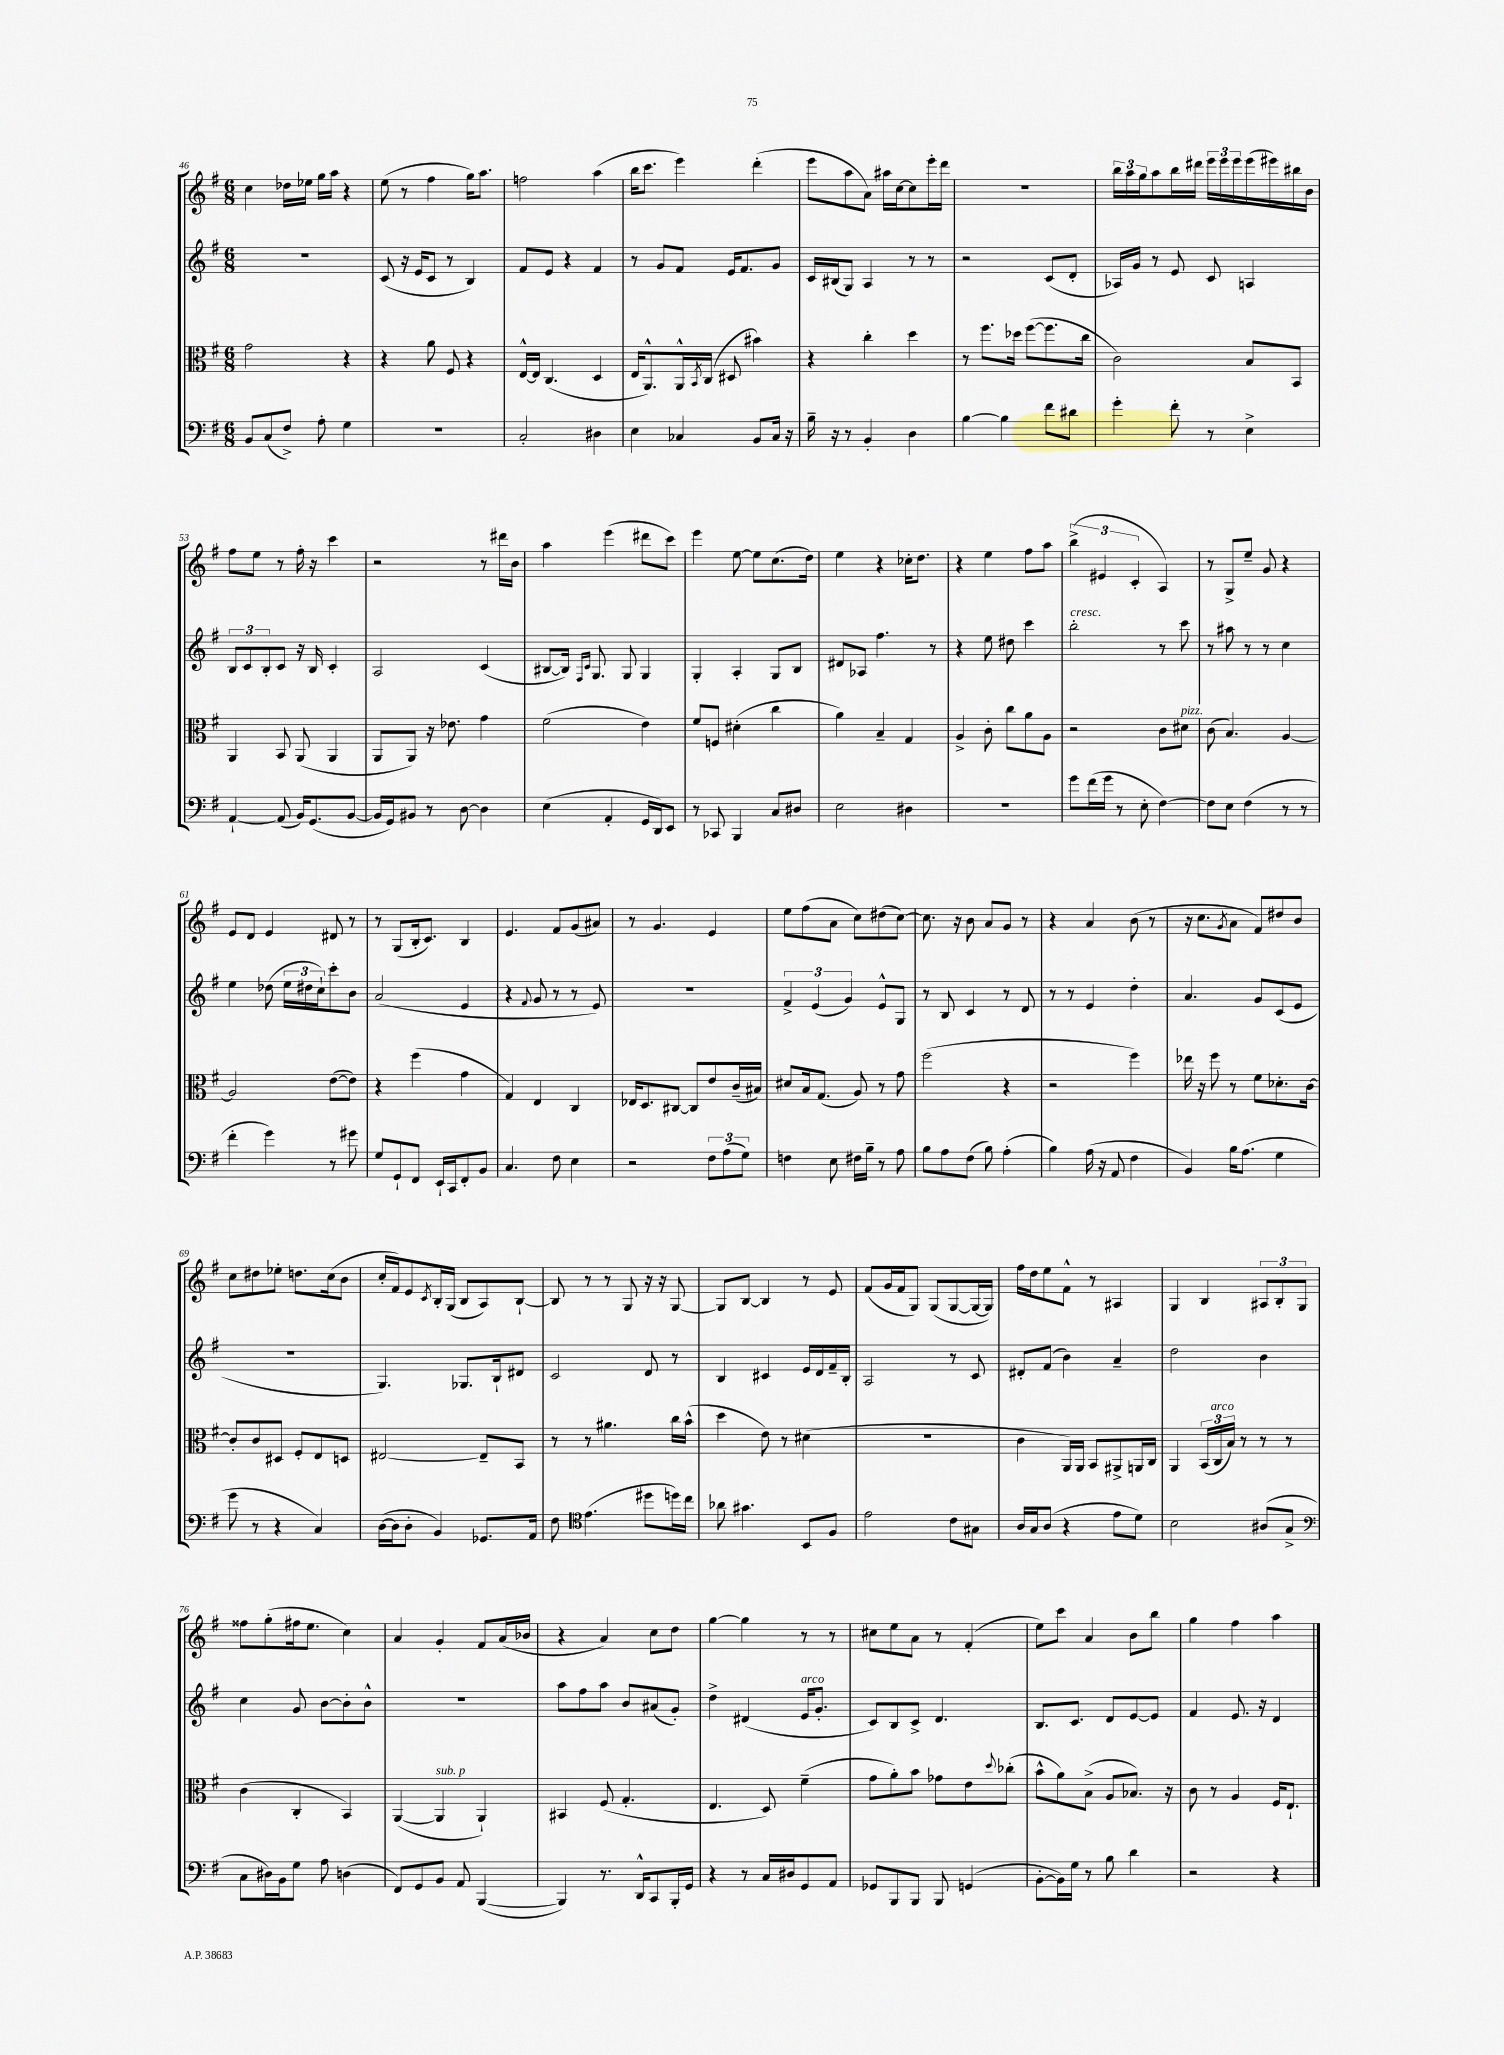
<<
\new StaffGroup <<
\new Staff = "s0" {
    \clef treble \key g \major \numericTimeSignature \time 6/8
    c''4 des''16 ees''16 g''16 a''16 r4 |
    e''8( r8 fis''4 g''16) a''8. |
    f''2 a''4( |
    b''16 c'''8. e'''4) d'''4-.( |
    e'''8 a''8 a'8) ais''16 c''16~ c''8 e'''16-. d'''16 |
    R2. |
    \tuplet 3/2 { b''16 a''16 g''16 } a''8 b''16 dis'''16 \tuplet 3/2 { e'''16 e'''16 e'''16 } e'''16( eis'''16) bis''16 b'16 |
    fis''8 e''8 r8 fis''16-. r16 c'''4 |
    r2 r8 dis'''16 b'16 |
    a''4 e'''4( dis'''8 c'''8) |
    e'''4 e''8~ e''8 c''8.( d''16) |
    e''4 r4 ces''16-. d''8. |
    r4 e''4 fis''8 a''8 |
    \tuplet 3/2 { b''4->( eis'4 c'4-. } a4) |
    r8 g8-> e''8-- g'8 r4 |
    e'8 d'8 e'4 dis'8 r8 |
    r8 g8( b16-. c'8.) b4 |
    e'4. fis'8 g'8( ais'8) |
    r8 g'4. e'4 |
    e''8 fis''8( a'8 c''8) dis''8( c''8~) |
    c''8. r16 b'8 a'8 g'8 r8 |
    r4 a'4 b'8( r8 |
    r16 c''8. \acciaccatura { g'8 } a'8 fis'8) dis''8 b'8 |
    c''8 dis''8 ees''8-. d''8. c''16( b'8 |
    c''16-. fis'16) e'8 \acciaccatura { c'8 } b16-. g16( b8 a8) b8~-! |
    b8 r8 r8 g8 r16 r16 g8~ |
    g8 b8~ b4 r8 e'8 |
    fis'8( g'16 fis'16 g8) g8( g8~ g16~ g16) |
    fis''16 d''16 e''8 fis'8-^ r8 ais4 |
    g4 b4 \tuplet 3/2 { ais8 b8-. g8 } |
    fisis''8 g''8-.( fis''16 e''8. c''4) |
    a'4 g'4-. fis'8 a'16( bes'16 |
    r4 a'4) c''8 d''8 |
    g''4~ g''4 r8 r8 |
    cis''8 e''8 a'8 r8 fis'4-.( |
    e''8) c'''8 a'4 b'8 b''8 |
    g''4 fis''4 a''4 \bar "|." |
}
\new Staff = "s1" {
    \clef treble \key g \major \numericTimeSignature \time 6/8
    R2. |
    c'8( r16 e'16 c'8 r8 b4) |
    fis'8 e'8 r4 fis'4 |
    r8 g'8 fis'8 e'16 fis'8. g'8 |
    c'16 bis16( g8) a4 r8 r8 |
    r2 c'8( d'8-. |
    aes16) g'16 r8 e'8 c'8 a4 |
    \tuplet 3/2 { b8 c'8 b8-. } c'8 r16 b16 c'4-. |
    a2 c'4( |
    bis8~ bis16) \grace { fis16 c'16 } g8. g8 g4 |
    g4-. a4-. g8 b8 |
    dis'8 aes8 fis''4. r8 |
    r4 e''8 dis''8 c'''4 |
    b''2-.^\markup { \italic "cresc." } r8 c'''8 |
    r8 ais''8 r8 r8 c''4 |
    e''4 des''8( \tuplet 3/2 { e''16 dis''16 c''16-!) } c'''8-. b'8 |
    a'2( e'4 |
    r4 \appoggiatura { fis'8 } g'8 r8 r8 e'8) |
    R2. |
    \tuplet 3/2 { fis'4-> e'4( g'4) } e'8-^ g8 |
    r8 b8 c'4 r8 d'8 |
    r8 r8 e'4 d''4-. |
    a'4. g'8 c'8( e'8 |
    R2. |
    g4.) ges8. b16-! dis'8 |
    c'2 d'8 r8 |
    b4 cis'4 e'16 d'16 fis'16-- b16-. |
    a2 r8 c'8 |
    dis'8-. fis'8( b'4) a'4-- |
    d''2 b'4 |
    c''4 g'8 b'8~ b'8-. b'8-^ |
    R2. |
    a''8 fis''8 a''8 b'8 ais'8( g'8-.) |
    d''4-> dis'4( e'16^\markup { \italic "arco" } g'8.-. |
    c'8) b8 c'8-> d'4. |
    b8. c'8. d'8 e'8~ e'8 |
    fis'4 e'8. r16 d'4 \bar "|." |
}
\new Staff = "s2" {
    \clef alto \key g \major \numericTimeSignature \time 6/8
    g'2 r4 |
    r4 a'8 fis8 r4 |
    e16~-^ e16 c4.( d4 |
    e16 a,8.-^) a,16-^ \acciaccatura { b,8 } c16( dis8 bis'4) |
    r4 c''4-. d''4 |
    r8 fis''8. des''16 fis''8~( fis''8. c''16 |
    c'2) b8 b,8 |
    a,4 b,8 a,8( a,4 |
    a,8 a,8) r16 ees'8. g'4 |
    fis'2( e'4) |
    fis'8 f8 dis'4-.( c''4 |
    a'4) b4-- g4 |
    a4-> c'8-. c''8 a'8 a8 |
    r2 c'8 dis'8^\markup { \italic "pizz." } |
    c'8( b4.) a4~ |
    a2 e'8~( e'8) |
    r4 fis''4( g'4 |
    g4) e4 c4 |
    ees16 d8. cis8~ cis8 e'8 c'16--( bis16) |
    dis'8 b16 g8.( a8) r8 g'8 |
    fis''2( r4 |
    r2 fis''4) |
    ees''16 r16 fis''8 r8 fis'8 des'8.-. c'16~ |
    c'8-. c'8 dis8 fis8-. e8 d8 |
    eis2~ eis8-- b,8 |
    r8 r8 ais'4. c''16 b'16-^( |
    d''4 e'8) r8 dis'4( |
    R2. |
    c'4 a,16) a,16 b,8 ais,8-> a,16 c16 |
    a,4 \tuplet 3/2 { b,16( c16^\markup { \italic "arco" } b16) } r8 r8 r8 |
    c'4( c4-. b,4) |
    a,4~( a,4^\markup { \italic "sub. p" } a,4-!) |
    bis,4 fis8( g4.-. |
    e4. d8) fis'4--( |
    g'8 a'8-.) b'8 ges'8 e'8 \appoggiatura { d''8 } ces''8-.( |
    b'8-^ a'8) b8->( a8 bes8.) r16 |
    c'8 r8 a4 fis16 e8.-! \bar "|." |
}
\new Staff = "s3" {
    \clef bass \key g \major \numericTimeSignature \time 6/8
    b,8 c8( fis8->) a8-. g4 |
    R2. |
    c2-. dis4 |
    e4 ces4 b,8 ces16 r16 |
    b16-- r16 r8 b,4-. d4 |
    b4~ b4 fis'8 dis'8 |
    g'4-. fis'8-. r8 e4-> |
    a,4~-! a,8( b,16) g,8.( b,8~ |
    b,16 g,16) bis,8 r8 d8~ d4 |
    e4( a,4-. g,16 d,16) e,8 |
    r8 ces,8 b,,4 c8 dis8 |
    e2 dis4 |
    R2. |
    g'8 fis'16( g'16 r8 e8-. fis4~) |
    fis8 e8 fis4( r8 r8 |
    fis'4-. g'4) r8 gis'8 |
    g8 g,8-! fis,8 e,16-! c,16 fis,8-. b,8 |
    c4. fis8 e4 |
    r2 \tuplet 3/2 { fis8 a8( g8) } |
    f4 e8 fis16 b16-- r8 a8 |
    b8 a8 fis8( b8) a4-.( |
    b4) a16( r16 a,8 fis4 |
    b,4) b16 a8.( g4 |
    g'8 r8 r4 c4) |
    d16~( d16 d8-. b,4) ges,8. a,16 |
    fis8 \clef tenor e'4.( dis''8 d''16) c''16 |
    aes'8 gis'4. b,8 fis8 |
    e'2 c'8 gis8 |
    a16 g16 a8( r4 e'8 d'8) |
    b2 ais8( g8-> |
    \clef bass c8 dis16) b,16 g8 a8 d4( |
    fis,8) g,8 b,8 a,8 b,,4~( |
    b,,4) r8. d,16-^ c,8 b,,16-. g,16 |
    r4 r8 c16 dis16 g,8 a,8 |
    ges,8 b,,8 b,,8 b,,8 g,4( |
    b,8~-. b,16) g16 r8 b8 d'4 |
    r2 r4 \bar "|." |
}
>>
>>
\layout { \context { \Score currentBarNumber = #46 } }
